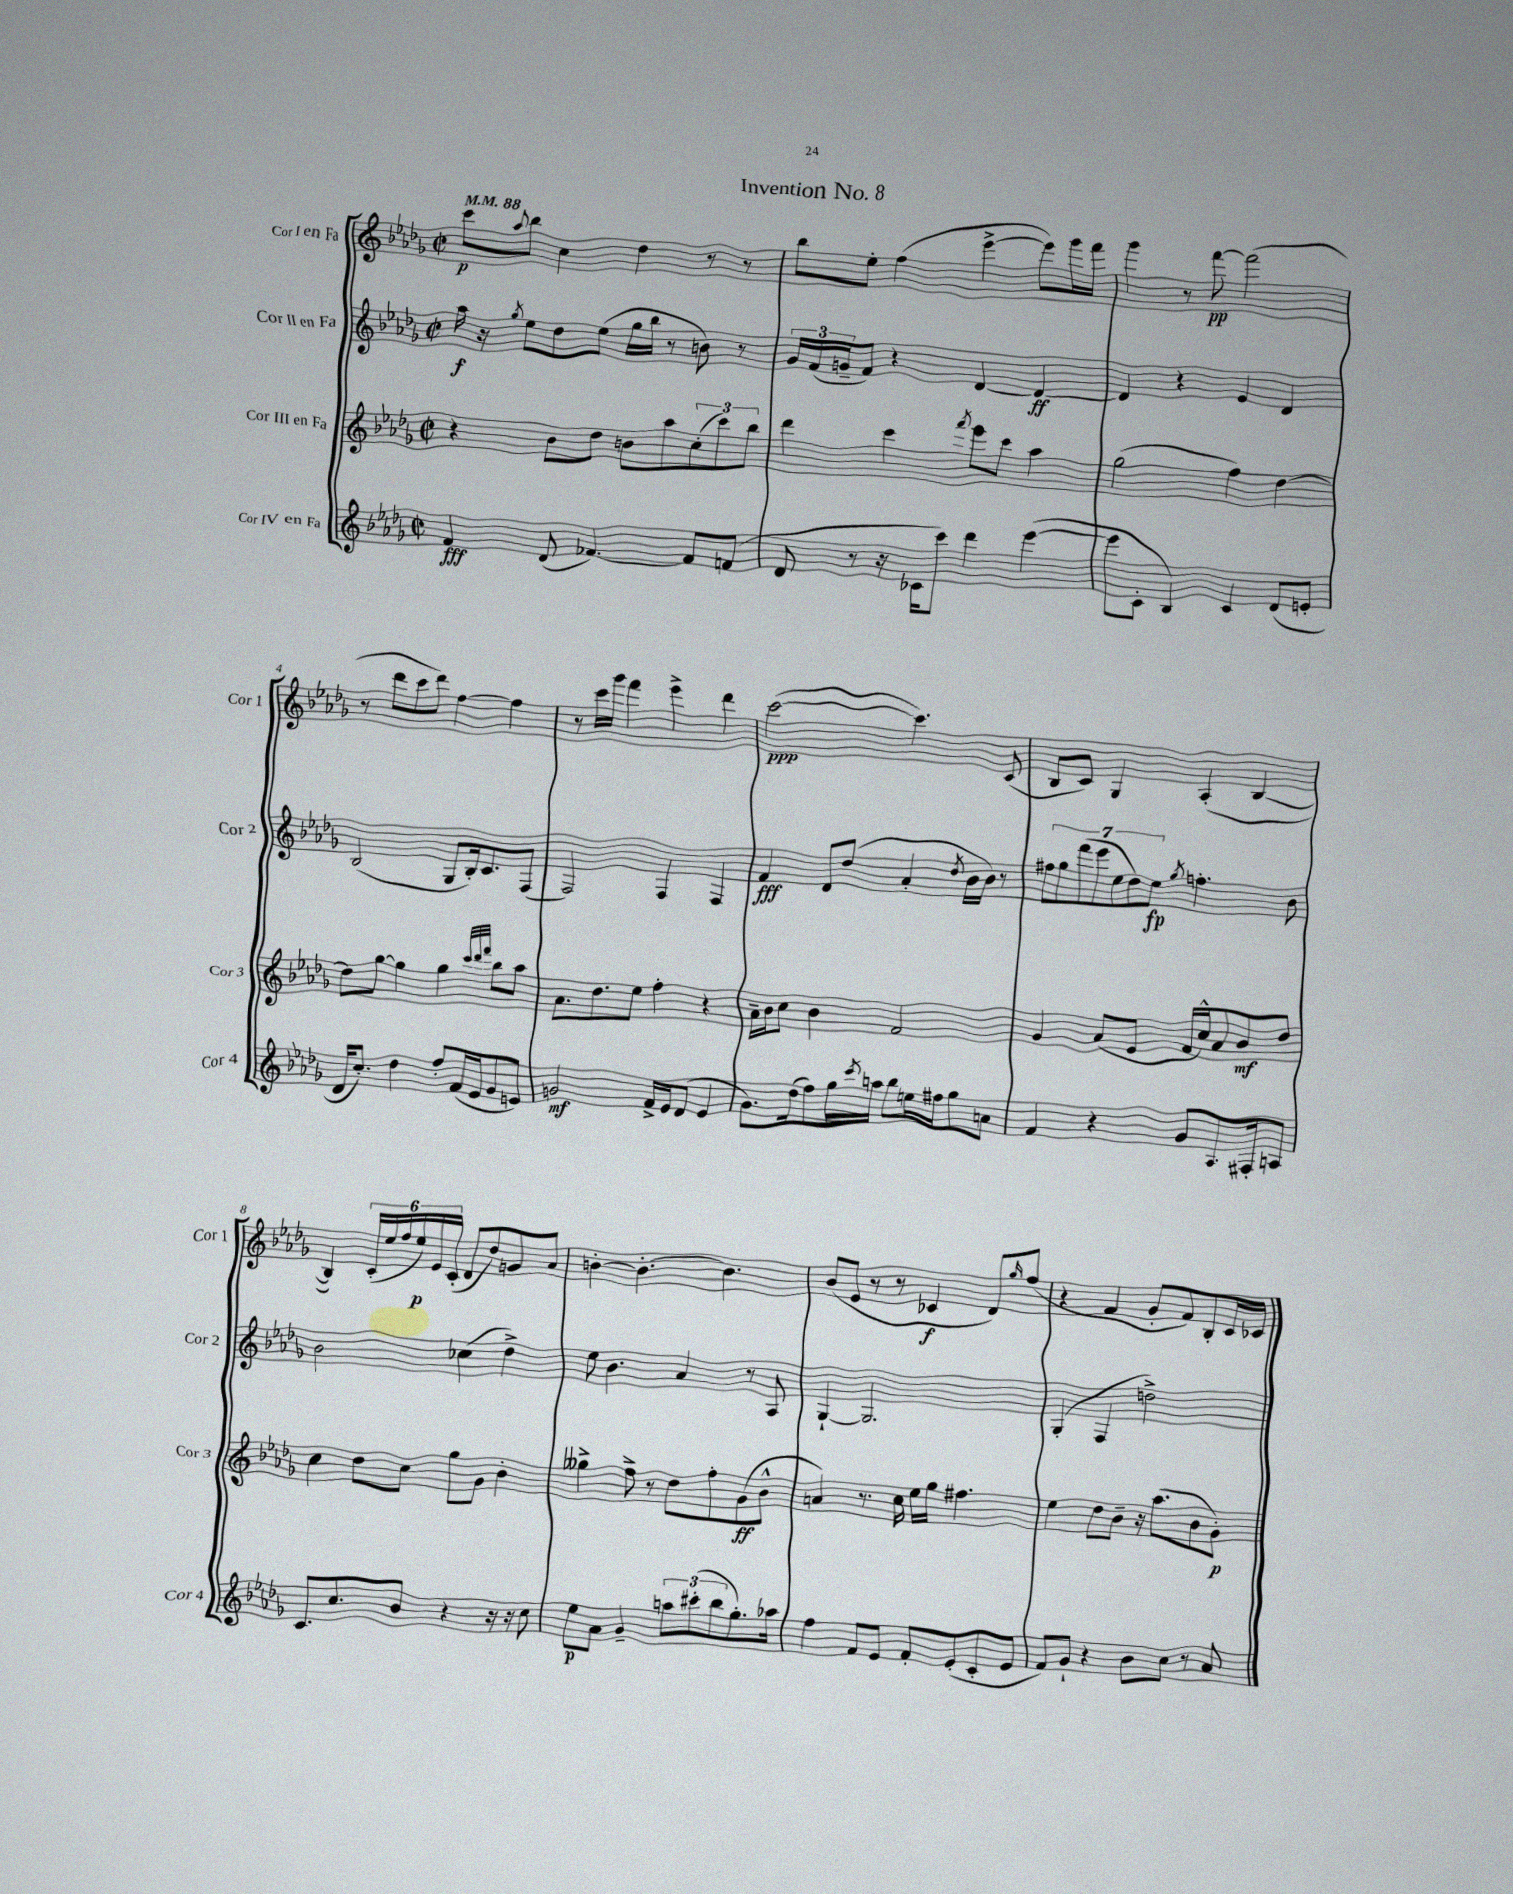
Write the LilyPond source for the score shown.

\header { title = "Invention No. 8" }
<<
\new StaffGroup <<
\new Staff = "s0" \with { instrumentName = "Cor I en Fa" shortInstrumentName = "Cor 1" } {
    \clef treble \key des \major \defaultTimeSignature \time 2/2 \tempo 4 = 88
    c'''8\p \appoggiatura { aes''8 } bes''8 c''4 des''4 r8 r8 |
    bes''8 ees''8-. f''4( ees'''4~-> ees'''8) ges'''16 f'''16 |
    ges'''4 r8 f'''8~\pp f'''2( |
    r8 des'''8 c'''8 des'''8) f''4~ f''4 |
    r8 c'''16 ges'''16 f'''4 ees'''4-> des'''4 |
    c'''2~\ppp( c'''4.) c'8( |
    bes8 c'8) ges4 aes4-.( bes4~ |
    bes4) \tuplet 6/4 { c'16-.( ees''16 f''16 ees''16\p) ees'16 c'16-.( } des'8 des''8) g'8 aes'8 |
    b'4~-. b'4.~-. b'4. |
    bes'8( ees'8 r8 r8 ces'4\f des'8) \grace { ges''16 } f''8( |
    r4 f'4 ges'8-. f'8) bes8-. c'16 ces'16 \bar "|." |
}
\new Staff = "s1" \with { instrumentName = "Cor II en Fa" shortInstrumentName = "Cor 2" } {
    \clef treble \key des \major \defaultTimeSignature \time 2/2
    aes''16\f r16 \acciaccatura { ges''8 } ees''8 des''8 ees''8( ges''16 bes''16 r8 b'8) r8 |
    \tuplet 3/2 { ges'16 f'16( g'16-- } f'8) r4 des'4~ des'4~\ff |
    des'4 r4 ees'4 des'4 |
    bes2( ges8 bes16-.) c'8. f8( |
    f2) f4 f4 |
    f'4\fff des'8 des''8( aes'4-. \acciaccatura { des''8 } bes'16 bes'16) r8 |
    \tuplet 7/4 { fis''8 ges''8 f'''8( ees'''8 ees''8 des''8) ees''8\fp } \acciaccatura { ges''8 } f''4.-. bes'8 |
    bes'2 ces''4( des''4->) |
    ees''8 bes'4. aes'4 r8 aes8 |
    ges4~-! ges2. |
    ges4-.( f4 d''2->) \bar "|." |
}
\new Staff = "s2" \with { instrumentName = "Cor III en Fa" shortInstrumentName = "Cor 3" } {
    \clef treble \key des \major \defaultTimeSignature \time 2/2
    r4 bes'8 des''8 b'8 aes''8 \tuplet 3/2 { c''8-.( c'''8) bes''8 } |
    des'''4 c'''4 \acciaccatura { f'''8 } ees'''8 c'''8 aes''4 |
    ges''2( f''4) des''4~ |
    des''8 ges''8~ ges''4 ges''4 \grace { c'''32 des'''32 f'''32 } bes''8 aes''8 |
    aes'8. des''8. ees''8 f''4-. r4 |
    aes'16-- bes'16 c''8 bes'4 f'2 |
    ges'4 aes'8( ees'8 f'16 c''16-^) aes'8 bes'8\mf des''8 |
    c''4 des''8 c''8 ges''8 ges'8 bes'4-. |
    geses''4-> f''8-> r8 des''8 f''8-. ges'8\ff( bes'8-^ |
    a'4) r8. c''16 ees''16 ges''16 fis''4. |
    ees''4 des''8 bes'8-- r16 aes''8.( bes'8 ges'8-.\p) \bar "|." |
}
\new Staff = "s3" \with { instrumentName = "Cor IV en Fa" shortInstrumentName = "Cor 4" } {
    \clef treble \key des \major \defaultTimeSignature \time 2/2
    f'4\fff des'8( fes'4.~) fes'8 f'8( |
    des'8 r8 r16 ces'16 c'''8) des'''4 ees'''4~( |
    ees'''8 c'8-. bes4) c'4 des'8( e'8-. |
    des'16 c''8.-.) des''4 f''8-. f'16( ees'16 ges'8 e'8) |
    g'2\mf f'16-> ees'16 des'8( ees'4 |
    ges'8.) des''16( f''8) ges''16 \acciaccatura { c'''8 } a''16 bes''8 e''16 fis''16 ges''8 a'8 |
    f'4 r4 ges'8 aes8. fis16-. a8 |
    c'8. c''8. bes'8 r4 r16 r16 c''8 |
    ees''8\p aes'8 ges'4-- \tuplet 3/2 { a''8 cis'''8-.( bes''8 } ges''8.-.) aes''16 |
    f''4 f'8 ees'8 f'8-. ees'8-.( c'8-. ees'8 |
    f'8) ges'8-! r4 bes'8 c''8 r8 aes'8 \bar "|." |
}
>>
>>
